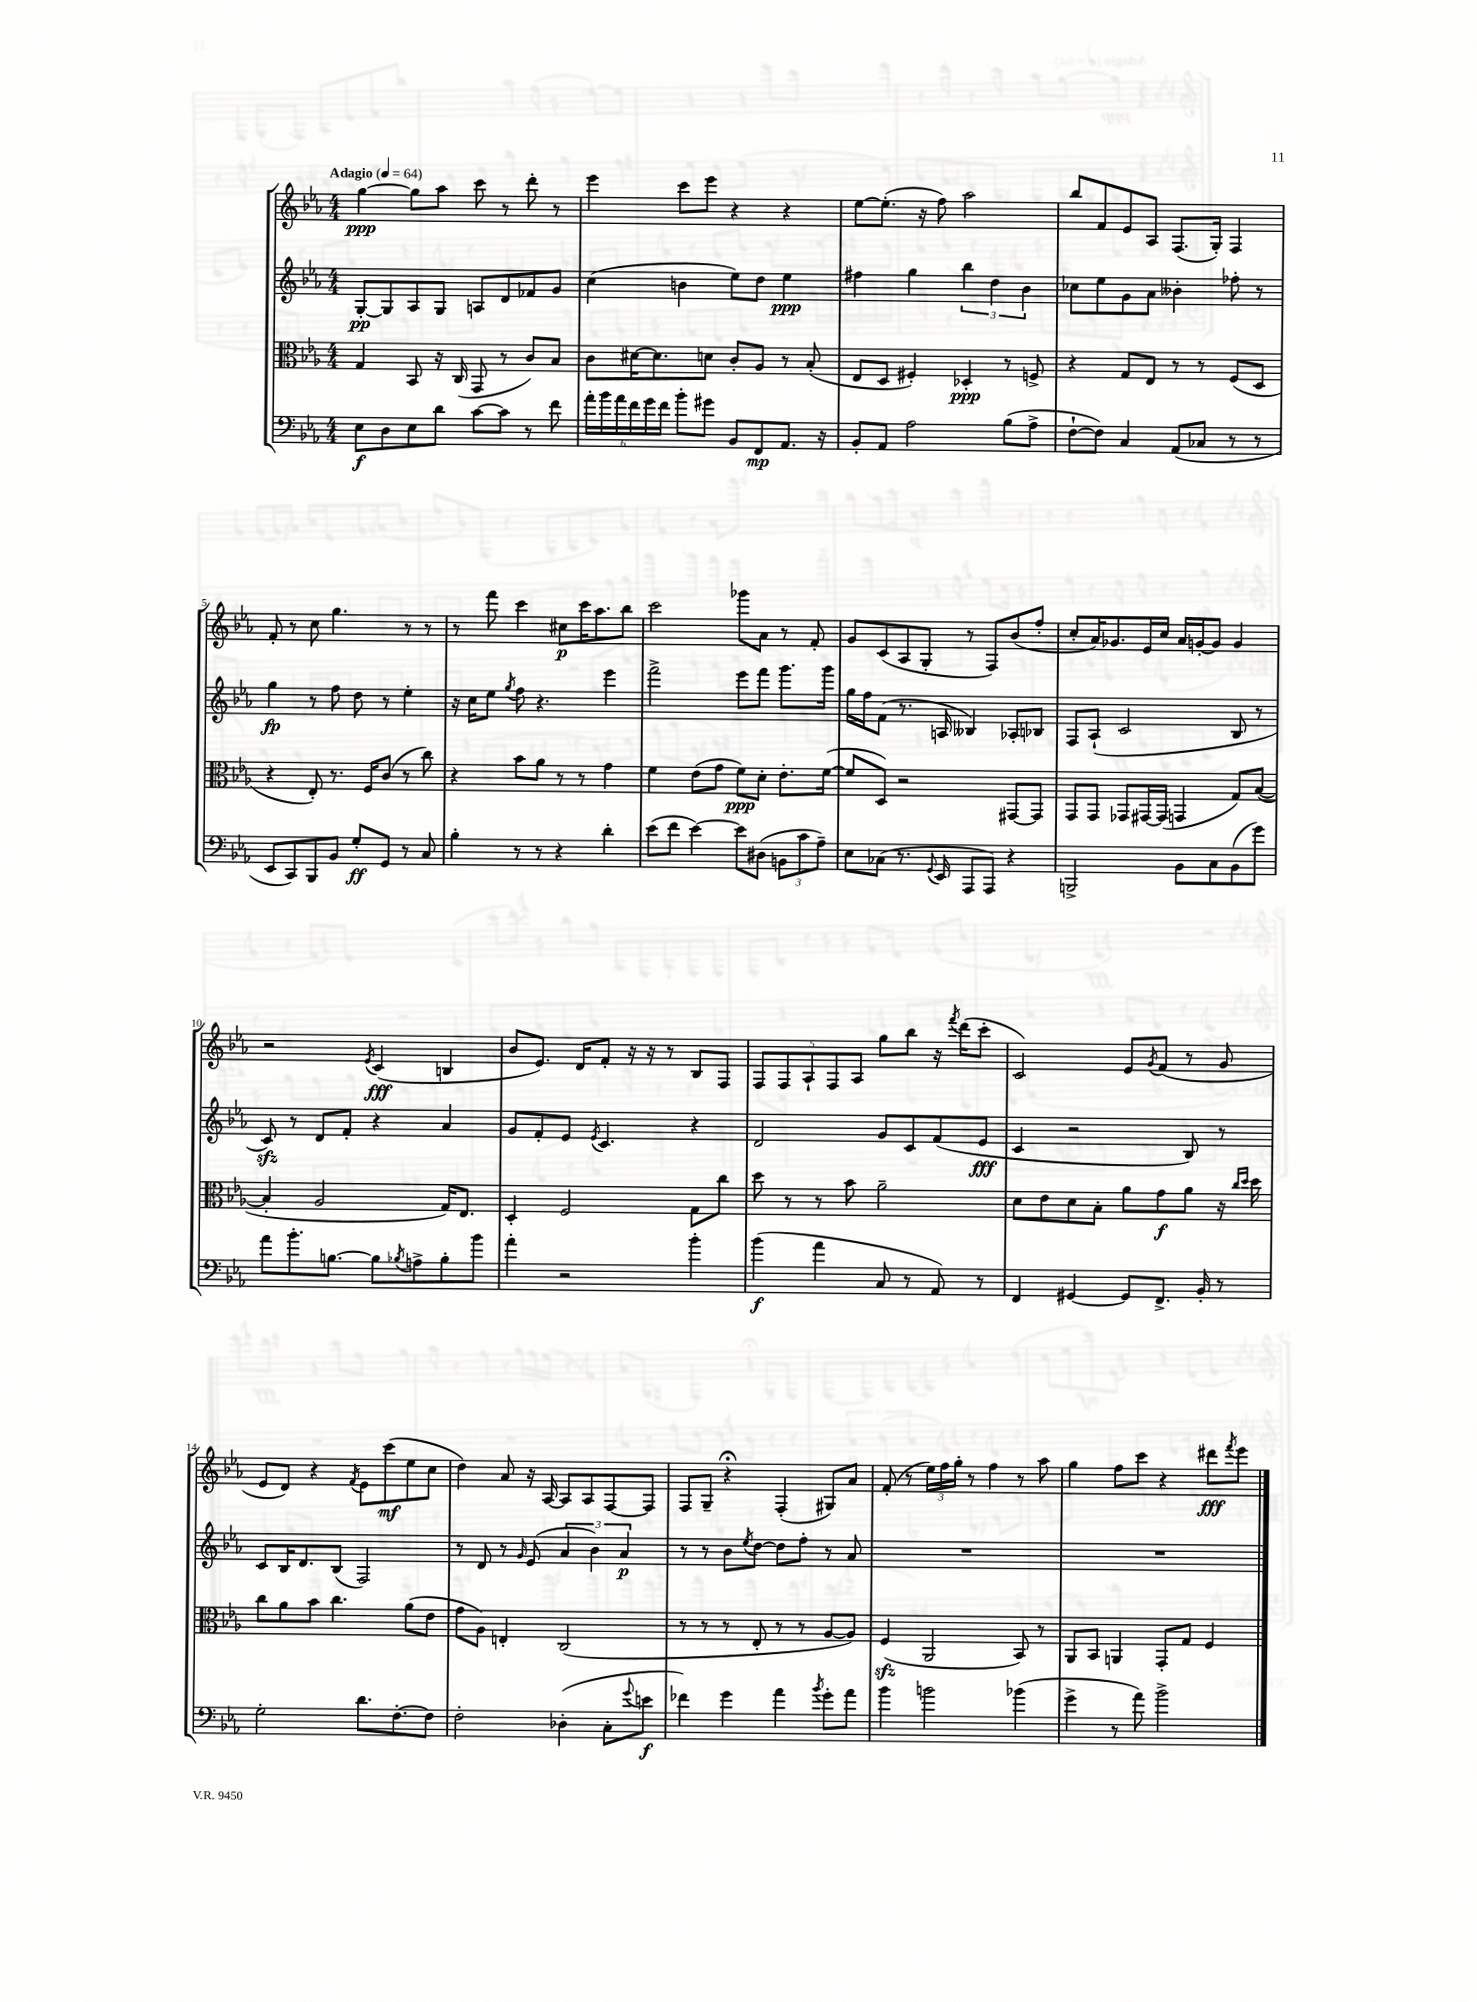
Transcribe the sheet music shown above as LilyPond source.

<<
\new StaffGroup <<
\new Staff = "s0" {
    \clef treble \key ees \major \numericTimeSignature \time 4/4 \tempo "Adagio" 4 = 64
    g''4~\ppp g''8 aes''8 c'''8 r8 d'''8-. r8 |
    ees'''4 c'''8 ees'''8 r4 r4 |
    ees''8~ ees''8.-.( r16 f''8) aes''2 |
    bes''8 f'8 ees'8 aes8 f8.( g16-.) f4 |
    f'8-. r8 c''8 g''4. r8 r8 |
    r8 f'''8 c'''4 cis''8\p c'''16 aes''8. bes''8 |
    c'''2 ges'''8 aes'8 r8 f'8-. |
    g'8 c'8( aes8 g8-. r8 f8) bes'8( f''8-. |
    c''8-. aes'16) ges'8. ees'16 c''16 aes'16 g'16~-. g'8 g'4 |
    r2 \acciaccatura { ees'8 } c'4\fff( b4 |
    bes'8 ees'8.) d'16 f'8-. r16 r16 r8 bes8 f8 |
    \tuplet 5/4 { f8 f8 aes8-! f8 aes8 } g''8 bes''8 r16 \acciaccatura { f'''8 } d'''16( c'''8-. |
    c'2) ees'8 \acciaccatura { g'8 } f'8( r8 g'8 |
    ees'8 d'8) r4 \acciaccatura { f'8 } ees'8 c'''8\mf( ees''8 c''8 |
    d''4) aes'8 r16 aes16~ aes8 aes8 f8~ f8 |
    f8 g8-- r4\fermata f4-.( gis8) aes'8 |
    f'8-.( r8 \tuplet 3/2 { ees''16) f''16 g''16-. } r8 f''4 r8 aes''8 |
    g''4 f''8 c'''8 r4 dis'''8\fff \acciaccatura { f'''8 } ees'''8 \bar "|." |
}
\new Staff = "s1" {
    \clef treble \key ees \major \numericTimeSignature \time 4/4
    g8~-.\pp g8 aes8 g8 a8 d'8 fes'8 g'8 |
    c''4( b'4 ees''8) d''8 ees''4\ppp |
    fis''4 g''4 \tuplet 3/2 { bes''4 d''4 bes'4 } |
    ces''8 ees''8 g'8 aes'8 beses'4-. fes''8-. r8 |
    g''4\fp r8 f''8 d''8 r8 ees''4-. |
    r16 c''16 ees''8 \acciaccatura { g''8 } f''8 r4. ees'''4 |
    f'''2-> ees'''8 f'''8 g'''8. g'''16 |
    g''16 f''16 f'8( r8. a16 beses4) aes8-. bes8 |
    f8 aes8-!( c'2 bes8 r8 |
    c'8\sfz) r8 d'8 f'8-. r4 aes'4 |
    g'8 f'8-. ees'8 \acciaccatura { ees'8 } c'4. r4 |
    d'2 g'8 c'8 f'8( ees'8\fff |
    c'4 r2 bes8) r8 |
    c'8 bes16 d'8. bes8( f2) |
    r8 d'8 r8 \grace { g'16 } ees'8( \tuplet 3/2 { aes'4 bes'4) aes'4\p } |
    r8 r8 bes'8 \acciaccatura { ees''8 } d''8~ d''8 f''8-. r8 aes'8 |
    R1 |
    R1 \bar "|." |
}
\new Staff = "s2" {
    \clef alto \key ees \major \numericTimeSignature \time 4/4
    g4 bes,8 r16 c16( g,8 r8 c'8) bes8 |
    c'8 dis'16~ dis'8. d'8 c'8-. aes8 r8 bes8-.( |
    ees8 d8 fis4-.) des4-.\ppp r8 f8-> |
    r4 g8 ees8 r8 r8 f8( d8 |
    r4 ees8-.) r8. f16 c'8( r8 c''8) |
    r4 bes'8 aes'8 r8 r8 g'4 |
    f'4 ees'8( g'8 f'8\ppp) d'8-. ees'8.-. f'16~( |
    f'8 d8) r2 gis,8~ gis,8 |
    g,8 g,8 ges,8 gis,16~ gis,16( g,4 g8) bes8~( |
    bes4-. aes2 g16) ees8. |
    d4-. f2 g8 c''8 |
    d''8 r8 r8 bes'8 aes'2-- |
    d'8 ees'8 d'8 bes8-. aes'8 g'8\f aes'8 r16 \grace { c''16 d''16 } d''16 |
    c''8 aes'8 bes'8 c''4. aes'8( ees'8 |
    g'8 aes8) e4-. c2( |
    r8 r8 r8 ees8-. r8 r8 aes8~ aes8) |
    f4\sfz( aes,2 bes,8) r8 |
    aes,8 bes,8 a,4 g,8-. g8 f4 \bar "|." |
}
\new Staff = "s3" {
    \clef bass \key ees \major \numericTimeSignature \time 4/4
    ees8\f d8 ees8 d'8 c'8~ c'8 r8 f'8 |
    \tuplet 6/4 { aes'16-. bes'16 aes'16 f'16 g'16 f'16 } bes'8-. gis'8 bes,8 f,8\mp aes,8. r16 |
    bes,8-. aes,8 aes2 bes8( aes8-> |
    f8~-! f8) c4 aes,8( ces8 r8 r8 |
    ees,8 c,8) bes,,8 bes,8 g8-.\ff g,8 r8 c8 |
    bes4-. r8 r8 r4 d'4-. |
    ees'8( f'8 ees'4~) ees'8 dis8( \tuplet 3/2 { b,8 c'8 aes8--) } |
    ees8 ces8( r8. \appoggiatura { g,8 } ees,16 aes,,8 aes,,8) r4 |
    b,,2-> bes,8 c8 bes,8( g'8) |
    aes'8 bes'8.-. b8.~ b8 \acciaccatura { bes8 } a8-> bes8-. bes'8 |
    aes'4-. r2 bes'4-. |
    bes'4\f( aes'4 c8 r8 aes,8) r8 |
    f,4 gis,4~ gis,8 f,8.-> bes,16-. r8 |
    g2-. d'8. f8.~-. f8 |
    f2-. des4-.( c8-. \appoggiatura { g'8 } e'8\f |
    fes'4) g'4 aes'4 \acciaccatura { bes'8 } g'8-. aes'8 |
    bes'4 b'2 bes'4( |
    g'4-> r8 aes'8) bes'2-> \bar "|." |
}
>>
>>
